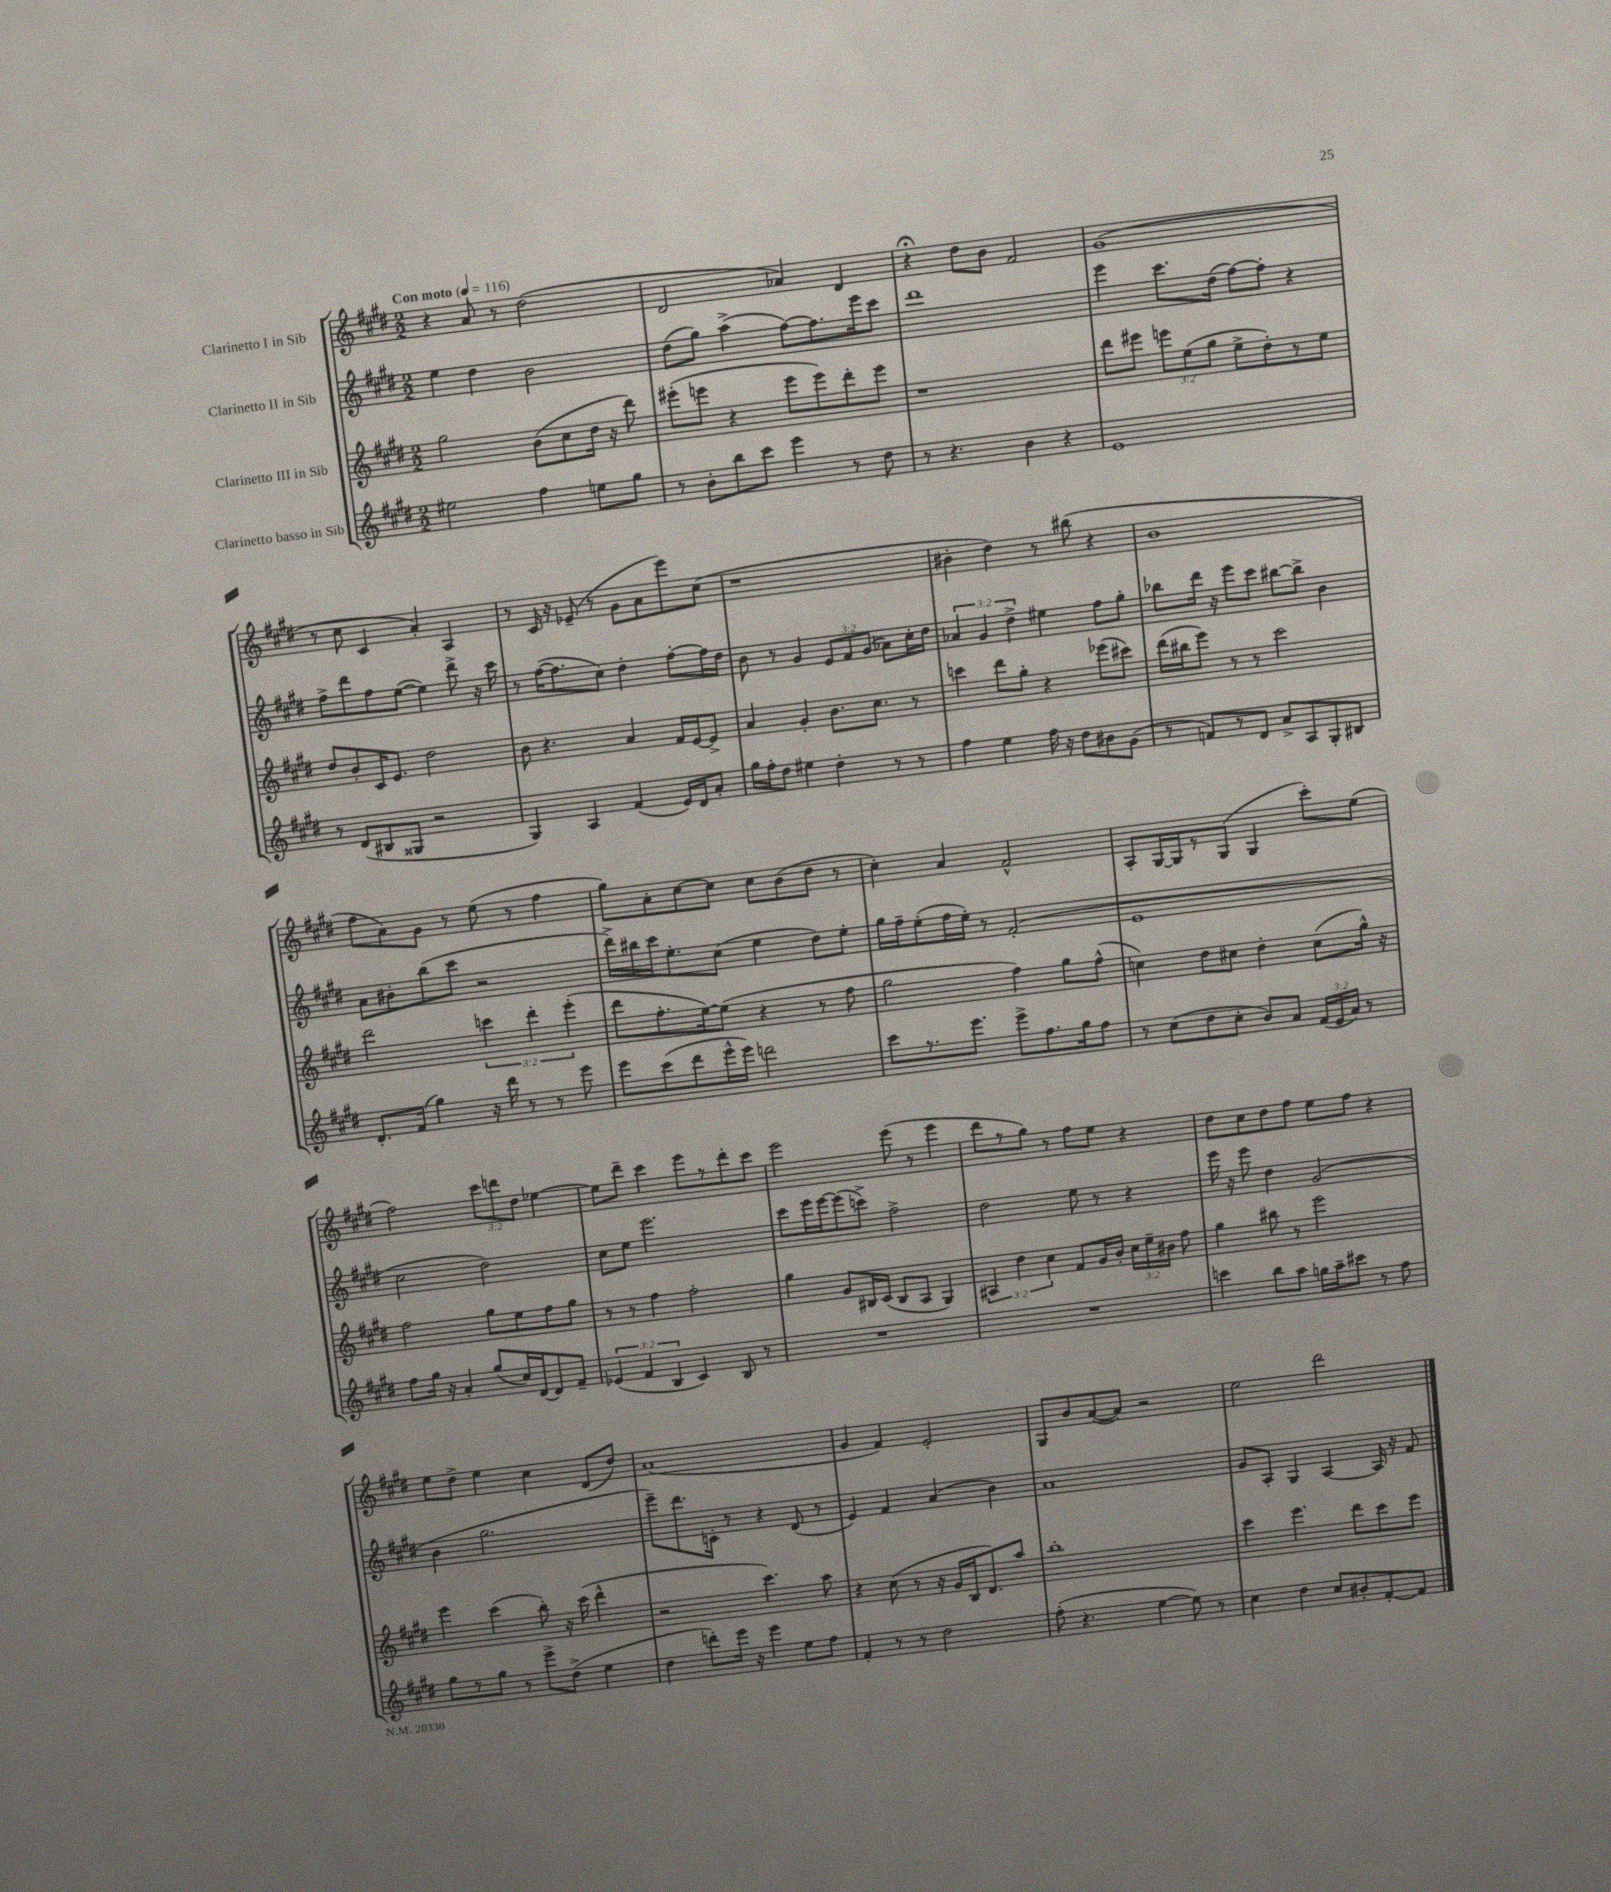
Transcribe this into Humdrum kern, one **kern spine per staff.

**kern	**kern	**kern	**kern
*staff4	*staff3	*staff2	*staff1
*clefG2	*clefG2	*clefG2	*clefG2
*k[f#c#g#d#]	*k[f#c#g#d#]	*k[f#c#g#d#]	*k[f#c#g#d#]
*M2/2	*M2/2	*M2/2	*M2/2
*MM116	*MM116	*MM116	*MM116
2ee#	2gg#	4ee	4r
.	.	4dd#	8a
.	.	.	8r
4ff#	(8b	2b	(2dd#
.	8cc#	.	.
8ee	16dd#	.	.
.	16r	.	.
8gg#	8ddd#)	.	.
=	=	=	=
8r	(8eee#'	(8dd#	2d#
8b'	8eee	8gg#)	.
8bb	4r	(4aa^	.
8ccc#	.	.	.
4eee	8eee	[8ff#)	4a-)
.	8eee)	8.ff#]	.
8r	8ddd#'	.	4d#
.	.	16eee	.
8dd#	8eee	8ccc#	.
=	=	=	=
8r	1r	1ddd#	4r;
4.r	.	.	.
.	.	.	8dd#
.	.	.	8b
4b	.	.	2f#
4r	.	.	.
=	=	=	=
1e	8ddd#	4eee	(1g#
.	8eee#	.	.
.	12eee	8.ccc#	.
.	(12ee	.	.
.	12gg#	.	.
.	.	(16dd#	.
.	8ee^	[8ff#)	.
.	8dd#')	8ff#']	.
.	8r	4r	.
.	8ee	.	.
=	=	=	=
8r	8dd#	8ff#^	8r
(8d#	8b'	8ddd#	8cc#
8B#	16c#	8ff#	4c#
.	8.e	.	.
8G##	.	([8ee	.
2r	2dd#	4ee])	4a')
.	.	8ddd#^	4A
.	.	16r	.
.	.	16ccc#	.
=	=	=	=
4G#)	8b	8r	8r
.	4.r	([16ff#	16c#
.	.	8.ff#]	16r
4A	.	.	(8e-~
.	.	8cc#)	8r
(4f#	4a	4dd#'	8g#
.	.	.	8a
16e)	16f#	[8ff#'	8eee)
16d#	[16e	.	.
8a'	8e^]	16ff#]	(8cc#
.	.	16dd#	.
=	=	=	=
16gg#	4a	8b	1r
16ff#'	.	.	.
8dd#	.	8r	.
4ee#	4g#'	4g#	.
4dd#'	8.b	12e	.
.	.	12f#	.
.	.	(12g#	.
.	8.cc#	.	.
8r	.	8a-)	.
8r	8r	16cc#'	.
.	.	16dd#	.
=	=	=	=
4ff#	4ccc	6a-	4b#'
.	.	6g#	.
4ee	8ddd#	.	4dd#)
.	.	6dd#^	.
.	8gg#'	.	.
16ff#	4r	4ee#	8r
16r	.	.	.
8dd#	.	.	(8bb#
8b#	(8eee-	8ff#	4r
(8g#	8ccc#)	8gg#'	.
=	=	=	=
8r	(16ddd#	8bb-	1b
.	16bb#	.	.
8f)	8eee)	16ddd#	.
.	.	16r	.
8r	8r	8eee	.
8d#	8r	8ccc#	.
8a^	2ccc#	[8bb#	.
8A	.	8bb#^]	.
8G#'	.	4b	.
8B#	.	.	.
=	=	=	=
8.d#'	2ddd#	8a	8ff#
.	.	8b#'	8a)
(16f#	.	.	.
4gg#)	.	(8bb	8g#
.	.	8ccc#	8r
16r	6ccc	2r	(8ee
16ddd#	.	.	.
8r	.	.	8r
.	6ddd#'	.	.
8r	.	.	4ff#
.	(6eee'	.	.
8eee	.	.	.
=	=	=	=
8eee	8ddd#	16ddd#^)	8gg#)
.	.	16bb#	.
(8ccc#	8.ff#'	16ccc#	8a'
.	.	8.ee'	.
8ddd#	.	.	[8cc#
.	[16ee)	.	.
16eee^^	(8ee]	(8cc#	8cc#]
16eee)	.	.	.
2ddd	4r	4ee	8cc#
.	.	.	(8b
.	8r	8dd#)	8dd#
.	8ff#	8ee'	8r
=	=	=	=
8ccc#	2gg#	16gg#	4cc#')
.	.	16ff#~	.
8.r	.	(8ee'	.
.	.	16ff#	4a
8.eee	.	16ee')	.
.	.	8r	.
8eee^	4ff#)	(2f#'	2f#^^
8.ff#	.	.	.
.	8gg#	.	.
16gg#	.	.	.
8ff#	(8ff#^^	.	.
=	=	=	=
8r	4cc)	1e	8A'
(8cc#	.	.	[16G#
.	.	.	16G#]
8dd#	8dd#	.	8r
8cc#'	8cc#	.	(8G#
8b)	4dd#'	.	4G#
8a	.	.	.
(24f#	(8cc#	.	8ccc#')
24e	.	.	.
24a)	.	.	.
8r	16gg#^^)	.	(8ee
.	16r	.	.
=	=	=	=
8ff#	2ff#	2cc#	2ff#)
16gg#	.	.	.
16r	.	.	.
4a'	.	.	.
(8gg#	8gg#	2dd#)	12ccc#
.	.	.	12ddd
16cc#)	8ee	.	.
.	.	.	12dd#
[16d#	.	.	.
8d#]	8ff#	.	[4ee-
8f#~	8gg#	.	.
=	=	=	=
(6e-	8r	8cc#	8ee-]
.	8r	8ee	8ddd#~
6f#	.	.	.
.	4ff#	2.eee	4ccc#
6B	.	.	.
4c#)	2ff#'	.	8eee
.	.	.	8r
8B	.	.	8ddd#'
8r	.	.	8ccc#
=	=	=	=
1r	4gg#	8ccc#	2eee
.	.	16eee	.
.	.	[16eee	.
.	8g#	(8eee]	.
.	16B#	8ccc^)	.
.	(16c#	.	.
.	8B#	2ff#^	(8eee
.	8A	.	8r
.	4G#)	.	4eee
=	=	=	=
1r	6A#	2dd#	8ddd#
.	.	.	8r
.	6dd#	.	.
.	.	.	8gg#)
.	6cc#	.	.
.	.	.	8r
.	8f#	8ee	8ff#
.	16g#	8r	8ee
.	16b'	.	.
.	24cc#	4r	4r
.	24ee~	.	.
.	24b#	.	.
.	8ff#	.	.
=	=	=	=
4ccc	4gg#	16eee	8dd#
.	.	16r	.
.	.	8eee	8cc#
8bb	8bb#	4dd#	8dd#
8aa	8r	.	8ff#
16gg	2eee	(2g#	8ee
16aa~	.	.	.
8ccc#	.	.	8ff#
8r	.	.	4r
8ff#	.	.	.
=	=	=	=
8gg#	4eee	4b	8ee
8r	.	.	8dd#^
8gg#	(4ccc#	2.gg#	4ee
8r	.	.	.
8eee^	8bb')	.	4cc#
(8dd#^	16r	.	.
.	(16ccc#	.	.
4ee	4ddd#^^	.	(8d#
.	.	.	8dd#)
=	=	=	=
4dd#	2r	8eee~)	(1a
.	.	8.ddd#	.
8ddd')	.	.	.
.	.	16c'	.
16eee	.	8r	.
16r	.	.	.
4eee	4.ccc#)	4r	.
8ee	.	(8d#	.
8ff#	8aa	8r	.
=	=	=	=
4f#'	4r	4e)	4g#
8r	(8cc#	4f#	4f#)
8r	8r	.	.
2dd#	16r	(4a	2e'
.	16g#	.	.
.	16B	.	.
.	8.d#)	.	.
.	.	4b)	.
.	8aa	.	.
=	=	=	=
(8ff#'	1bb'	1a	8G#
4.r	.	.	8b
.	.	.	([8a
.	.	.	8a])
[4ee	.	.	2r
8ee])	.	.	.
8r	.	.	.
=	=	=	=
4cc#	4ccc#	8g#	2ee
.	.	8A'	.
4dd#	4.eee	4G#	.
8cc#	.	[4A	2ddd#
8b#'	8ddd#	.	.
[8f#'	8ccc#	16A]	.
.	.	16r	.
8f#]	8eee	8f#	.
==	==	==	==
*-	*-	*-	*-
